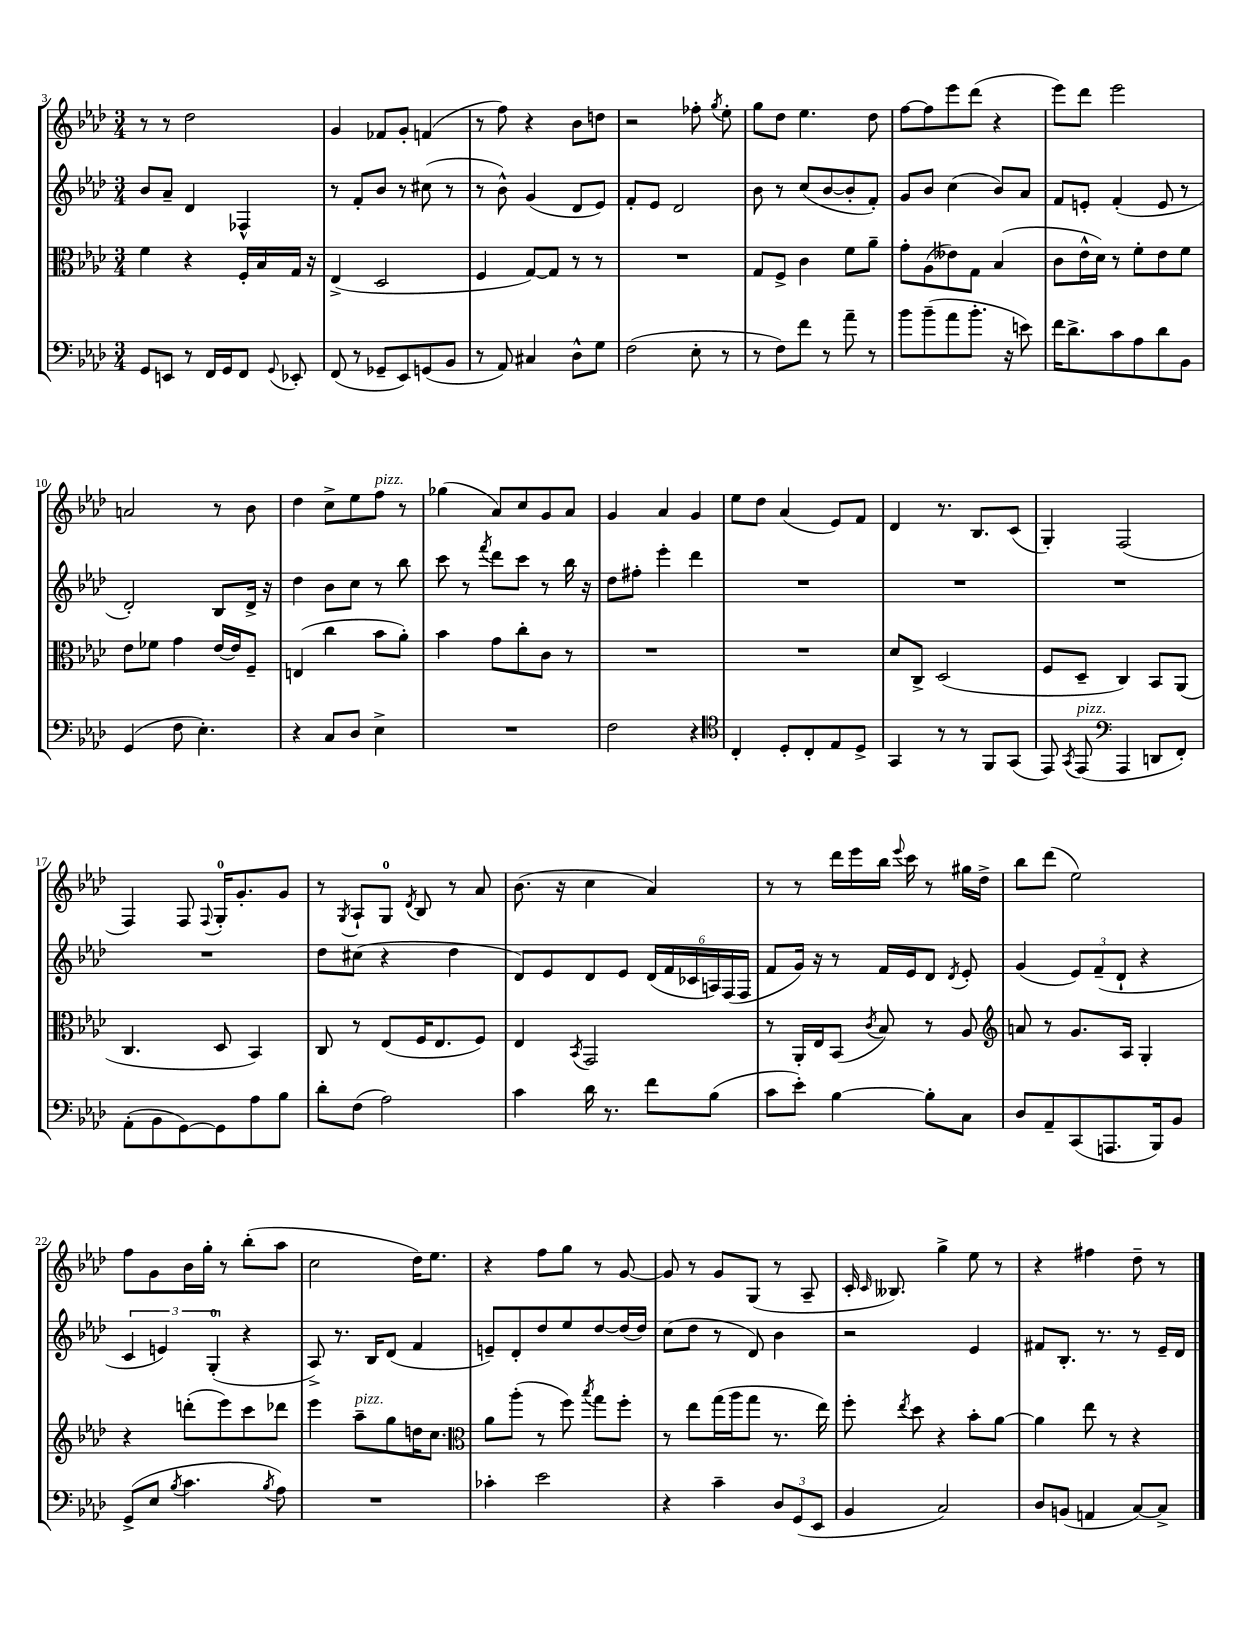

**kern	**kern	**kern	**kern
*staff4	*staff3	*staff2	*staff1
*clefF4	*clefC3	*clefG2	*clefG2
*k[b-e-a-d-]	*k[b-e-a-d-]	*k[b-e-a-d-]	*k[b-e-a-d-]
*M3/4	*M3/4	*M3/4	*M3/4
8GG	4f	8b-	8r
8EE	.	8a-~	8r
8r	4r	4d-	2dd-
16FF	.	.	.
16GG	.	.	.
8FF	16F'	4F-^^	.
.	16B-	.	.
8qqGG	.	.	.
8EE-'	16G	.	.
.	16r	.	.
=	=	=	=
(8FF	(4E-^	8r	4g
8r	.	8f'	.
8GG-~	2D-	8b-	8f-
8EE-)	.	8r	8g'
(8GG	.	(8cc#	(4f
8BB-	.	8r	.
=	=	=	=
8r	4F	8r	8r
8AA-)	.	8b-^^)	8ff)
4C#	[8G)	(4g	4r
.	8G]	.	.
8D-^^	8r	8d-	8b-
8G	8r	8e-)	8dd
=	=	=	=
(2F	2.r	8f'	2r
.	.	8e-	.
.	.	2d-	.
8E-'	.	.	8ff-'
.	.	.	8qgg
8r	.	.	8ee-'
=	=	=	=
8r	8G	8b-	8gg
8F)	8F^	8r	8dd-
8f	4c	(8cc	4.ee-
8r	.	[8b-	.
8a-~	8f	8b-']	.
8r	8a-~	8f')	8dd-
=	=	=	=
8b-	8g'	8g	[8ff
(8b-~	(8A-	8b-	8ff]
8a-	8e--)	(4cc	8eee-
8.b-'	8G	.	(8ddd-
.	(4B-	8b-)	4r
16r	.	.	.
8e)	.	8a-	.
=	=	=	=
16f	8c	8f	8eee-)
8.d-^	.	.	.
.	16e-^^	8e'	8ddd-
.	16d-)	.	.
8c	8r	(4f'	2eee-
8A-	8f'	.	.
8d-	8e-	8e	.
8BB-	8f	8r	.
=	=	=	=
(4GG	8e-	2d-')	2a
.	8f-	.	.
8F	4g	.	.
4.E-')	.	.	.
.	[16e-	8B-	8r
.	16e-]	.	.
.	8F~	16d-^	8b-
.	.	16r	.
=	=	=	=
4r	(4E	4dd-	4dd-
8C	4cc	8b-	8cc^
8D-	.	8cc	8ee-
4E-^	8b-	8r	8ff
.	8a-')	8bb-	8r
=	=	=	=
2.r	4b-	8ccc	(4gg-
.	.	8r	.
.	.	8qfff	.
.	8g	8ddd-	8a-)
.	8cc'	8ccc	8cc
.	8c	8r	8g
.	8r	16bb-	8a-
.	.	16r	.
=	=	=	=
2F	2.r	8dd-	4g
.	.	8ff#'	.
.	.	4eee-'	4a-
4r	.	4ddd-	4g
=	=	=	=
*clefC4	*	*	*
4C'	2.r	2.r	8ee-
.	.	.	8dd-
8D-'	.	.	(4a-
8C'	.	.	.
8E-	.	.	8e-)
8D-^	.	.	8f
=	=	=	=
4GG	8d-	2.r	4d-
.	8C^	.	.
8r	(2D-	.	8.r
8r	.	.	.
.	.	.	8.B-
8FF	.	.	.
(8GG	.	.	(8c
=	=	=	=
8EE-)	8F	2.r	4G')
8qGG	.	.	.
(8EE-	8D-~	.	.
*clefF4	*	*	*
4AAA-	4C)	.	(2F
8DD	8BB-	.	.
8FF')	(8AA-	.	.
=	=	=	=
(8AA-'	4.C	2.r	4F)
8BB-	.	.	.
[8GG)	.	.	8F
.	.	.	8qqF
8GG]	8D-	.	16G'
.	.	.	8.g'
8A-	4BB-)	.	.
8B-	.	.	8g
=	=	=	=
8d-'	8C	8dd-	8r
.	.	.	8qG
(8F	8r	(8cc#	8A-`
2A-)	(8E-	4r	8G
.	.	.	8qd-
.	16F	.	8B-
.	8.E-	.	.
.	.	4dd-	8r
.	8F)	.	8a-
=	=	=	=
4c	4E-	8d-)	(8.b-
.	.	8e-	.
.	.	.	16r
.	8qBB-	.	.
16d-	2GG	8d-	4cc
8.r	.	.	.
.	.	8e-	.
8f	.	(24d-	4a-)
.	.	24f	.
.	.	24c-	.
(8B-	.	24A)	.
.	.	(24F	.
.	.	24F	.
=	=	=	=
8c	8r	8f	8r
8e-')	16AA-'	16g)	8r
.	16E-	16r	.
[4B-	(8BB-	8r	16ddd-
.	.	.	16eee-
.	8qc	.	.
.	8B-)	16f	16bb-
.	.	.	8qqeee-
.	.	16e-	16ccc
8B-']	8r	8d-	8r
.	.	8qd-	.
8C	8A-	8e-'	16gg#
.	.	.	16dd-^
=	=	=	=
*	*clefG2	*	*
8D-	8a	(4g	8bb-
8AA-~	8r	.	(8ddd-
(8CC	8.g	12e-)	2ee-)
.	.	(12f~	.
8.AAA	.	.	.
.	.	12d-`	.
.	16A-	.	.
.	4G'	4r	.
16BBB-)	.	.	.
8BB-	.	.	.
=	=	=	=
(8GG^	4r	6c	8ff
8E-	.	.	8g
.	.	6e)	.
8qB-	.	.	.
4.c	(8ddd'	.	16b-
.	.	.	16gg'
.	.	(6G'	.
.	8eee-)	.	8r
.	8ccc	4r	(8bb-'
8qB-	.	.	.
8A-)	8ddd-	.	8aa-
=	=	=	=
2.r	4eee-	8A-^)	2cc
.	.	8.r	.
.	8aa-~	.	.
.	.	16B-	.
.	8gg	(8d-	.
.	16dd	4f	16dd-)
.	8.cc	.	8.ee-
=	=	=	=
*	*clefC3	*	*
4c-'	8a-	8e~)	4r
.	(8aa-'	8d-'	.
2e-	8r	8dd-	8ff
.	8ff)	8ee-	8gg
.	8qbb-	.	.
.	8gg	[8dd-	8r
.	8ff'	(16dd-]	[8g
.	.	16dd-)	.
=	=	=	=
4r	8r	(8cc	8g]
.	8ee-	8dd-	8r
4c~	(16gg	8r	8g
.	16aa-	.	.
.	8gg	8d-)	(8G
12D-	8.r	4b-	8r
(12GG	.	.	.
.	.	.	8A-~
12EE-	.	.	.
.	16ee-)	.	.
=	=	=	=
4BB-	8ff'	2r	16c'
.	.	.	16qqc
.	.	.	8.B--)
.	8qee-	.	.
.	8dd-	.	.
2C)	4r	.	4gg^
.	8b-'	4e-	8ee-
.	[8a-	.	8r
=	=	=	=
8D-	4a-]	8f#	4r
(8BB	.	8.B-'	.
4AA	8ee-	.	4ff#
.	.	8.r	.
.	8r	.	.
[8C)	4r	8r	8dd-~
8C^]	.	16e-~	8r
.	.	16d-	.
==	==	==	==
*-	*-	*-	*-
